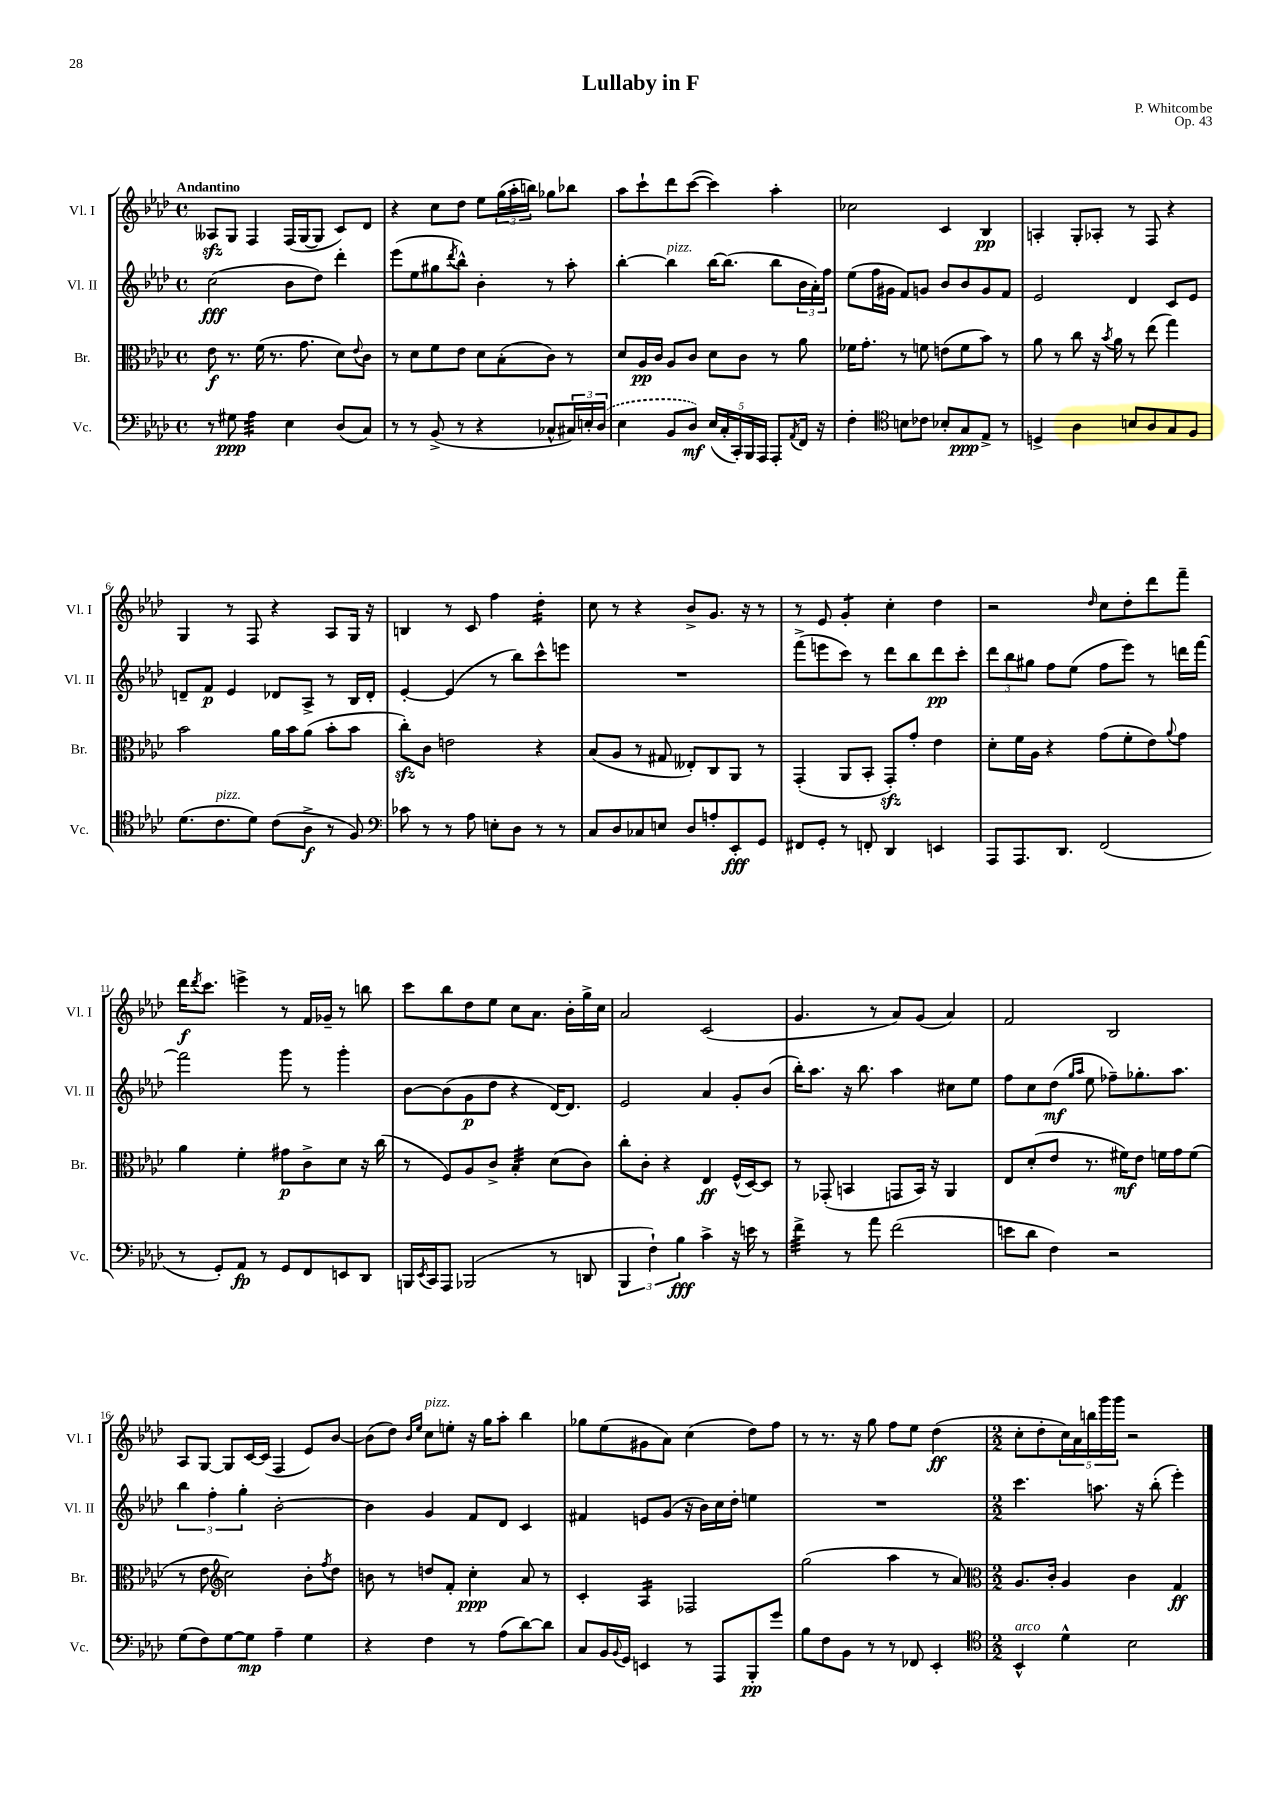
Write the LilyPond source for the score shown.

\header { title = "Lullaby in F" composer = "P. Whitcombe" opus = "Op. 43" }
<<
\new StaffGroup <<
\new Staff = "s0" \with { instrumentName = "Vl. I" shortInstrumentName = "Vl. I" } {
    \clef treble \key aes \major \defaultTimeSignature \time 4/4 \tempo "Andantino"
    aeses8\sfz g8 f4 f16( g16~ g8 c'8) des'8 |
    r4 c''8 des''8 ees''8 \tuplet 3/2 { g''16( aes''16-. b''16) } ges''8 bes''8 |
    aes''8 c'''8-! des'''8 c'''8~( c'''4) aes''4-. |
    ces''2 c'4 bes4\pp |
    a4-. g8-. aes8-. r8 f8 r4 |
    g4 r8 f8 r4 aes8 g16 r16 |
    b4 r8 c'8 f''4 des''4:16-. |
    c''8 r8 r4 bes'8-> g'8. r16 r8 |
    r8 ees'8 g'4:8-. c''4-. des''4 |
    r2 \grace { des''16 } c''8 des''8-. des'''8 f'''8-- |
    des'''16\f \acciaccatura { des'''8 } c'''8. e'''4-> r8 f'16 ges'16-- r8 b''8 |
    c'''8 bes''8 des''8 ees''8 c''8 aes'8. bes'16-. g''16-> c''16 |
    aes'2 c'2( |
    g'4. r8 aes'8) g'8( aes'4) |
    f'2 bes2 |
    aes8 g8~ g8 c'16~ c'16( f4 ees'8) bes'8~ |
    bes'8( des''8) \grace { bes'16 ees''16 } c''8^\markup { \italic "pizz." } e''8-. r16 g''16 aes''8-. bes''4 |
    ges''8 ees''8( gis'8 aes'8) c''4( des''8) f''8 |
    r8 r8. r16 g''8 f''8 ees''8 des''4\ff( |
    \numericTimeSignature \time 2/2 c''8-. des''8-. \tuplet 5/4 { c''16) aes'16 b''16 g'''16 g'''16 } r2 \bar "|." |
}
\new Staff = "s1" \with { instrumentName = "Vl. II" shortInstrumentName = "Vl. II" } {
    \clef treble \key aes \major \defaultTimeSignature \time 4/4
    c''2\fff( bes'8 des''8) des'''4-. |
    ees'''8( ees''8 gis''8 \acciaccatura { des'''8 } bes''8-^) bes'4-. r8 aes''8-. |
    bes''4~-. bes''4^\markup { \italic "pizz." } bes''16~ bes''8.( bes''8 \tuplet 3/2 { bes'16 aes'16-.) f''16 } |
    ees''8( f''16 gis'16 f'8) g'8 bes'8 bes'8 g'8 f'8 |
    ees'2 des'4 c'8 ees'8 |
    d'8-- f'8\p ees'4 des'8 aes8-> r8 bes16 des'16-. |
    ees'4~-. ees'4( r8 bes''8) c'''8-^ e'''8 |
    R1 |
    f'''8->( e'''8 c'''8) r8 des'''8 bes''8 des'''8\pp c'''8-. |
    \tuplet 3/2 { des'''8 bes''8 gis''8 } f''8 ees''8( f''8 ees'''8) r8 d'''16 f'''16~ |
    f'''2 g'''8 r8 g'''4-. |
    bes'8~ bes'8( g'8\p des''8 r4 des'16~) des'8. |
    ees'2 aes'4 g'8-. bes'8( |
    bes''16-.) aes''8. r16 bes''8. aes''4 cis''8 ees''8 |
    f''8 c''8 des''8\mf( \grace { g''16 aes''16 } ees''8 fes''8--) ges''8.-. aes''8. |
    \tuplet 3/2 { bes''4 f''4-. g''4-. } bes'2~-. |
    bes'4 g'4 f'8 des'8 c'4 |
    fis'4 e'8 g'8( r16 bes'16) c''16 des''16-. e''4 |
    R1 |
    \numericTimeSignature \time 2/2 c'''4. a''8. r16 bes''8-.( ees'''4-.) \bar "|." |
}
\new Staff = "s2" \with { instrumentName = "Br." shortInstrumentName = "Br." } {
    \clef alto \key aes \major \defaultTimeSignature \time 4/4
    ees'8\f r8. f'16( r8. g'8. des'8) \appoggiatura { ees'8 } c'8 |
    r8 des'8 f'8 ees'8 des'8 bes8-.( c'8) r8 |
    des'8 aes16\pp c'16 aes8 c'8 des'8 c'8 r8 aes'8 |
    fes'16 g'8.-. r8 f'8 e'8( f'8 bes'8) r8 |
    aes'8 r8 c''8 r16 \acciaccatura { bes'8 } aes'16 r8 ees''8( g''4) |
    bes'2 aes'16 bes'16 aes'8( bes'8-. bes'8 |
    c''8-.\sfz) c'8 e'2 r4 |
    bes8( aes8 r8 gis8 eeses8-.) c8 aes,8 r8 |
    g,4-.( aes,8 bes,8-. g,8-.\sfz) g'8-. ees'4 |
    des'8-. f'16 aes16 r4 g'8( f'8-. ees'8) \appoggiatura { aes'8 } g'8 |
    aes'4 f'4-. gis'8\p c'8-> des'8 r16 c''16( |
    r8 f8) aes8 c'8-> bes4:32-. des'8( c'8) |
    c''8-. c'8-. r4 ees4\ff f16-^( des16~) des8 |
    r8 ges,8-.( b,4 g,8 b,16) r16 aes,4 |
    ees8 des'8-.( ees'8 r8. fis'16\mf) ees'8 f'16 g'16 f'8( |
    r8 ees'8 \clef treble c''2) bes'8-. \acciaccatura { f''8 } des''8 |
    b'8 r8 d''8 f'8-. c''4-.\ppp aes'8 r8 |
    c'4-. aes4:16 fes2 |
    g''2( aes''4 r8 aes'8) |
    \numericTimeSignature \time 2/2 \clef alto aes8. c'16-. aes4 c'4 g4\ff \bar "|." |
}
\new Staff = "s3" \with { instrumentName = "Vc." shortInstrumentName = "Vc." } {
    \clef bass \key aes \major \defaultTimeSignature \time 4/4
    r8 gis8\ppp aes4:32 ees4 des8( c8) |
    r8 r8 bes,8->( r8 r4 ces8-^ \tuplet 3/2 { cis16) e16-. \once \slurDashed des16( } |
    ees4 bes,8 des8\mf) \tuplet 5/4 { ees16( c16-. c,16-.) bes,,16 aes,,16 } aes,,8-. \acciaccatura { aes,8 } f,16 r16 |
    f4-. \clef tenor b8 ces'8 bes8-. g8\ppp ees8-> r8 |
    d4-> aes4 b8 aes8 g8 f8 |
    des'8.( c'8.^\markup { \italic "pizz." } des'8) c'8( aes8->\f r8 f8) |
    \clef bass ces'8 r8 r8 aes8 e8-. des8 r8 r8 |
    c8 des8 ces8 e8 des8 a8-. ees,8-.\fff g,8 |
    fis,8 g,8-. r8 f,8-. des,4 e,4 |
    aes,,8 aes,,8. des,8. f,2( |
    r8 g,8-.) aes,8\fp r8 g,8 f,8 e,8 des,8 |
    b,,16 \acciaccatura { ees,8 } c,16 aes,,8 bes,,2( r8 d,8 |
    \tuplet 3/2 { bes,,4 f4-!) bes4\fff } c'4-> r16 e'16 r8 |
    f'4:32-> r8 aes'8 f'2( |
    e'8 des'8 f4) r2 |
    g8( f8) g8~ g8\mp aes4-- g4 |
    r4 f4 r8 aes8( des'8~) des'8 |
    c8 bes,16 \appoggiatura { bes,8 } g,16 e,4 r8 aes,,8 bes,,8-.\pp g'8 |
    bes8 f8 bes,8 r8 r8 fes,8 ees,4-. |
    \numericTimeSignature \time 2/2 \clef tenor bes,4-^^\markup { \italic "arco" } des'4-^ bes2 \bar "|." |
}
>>
>>
